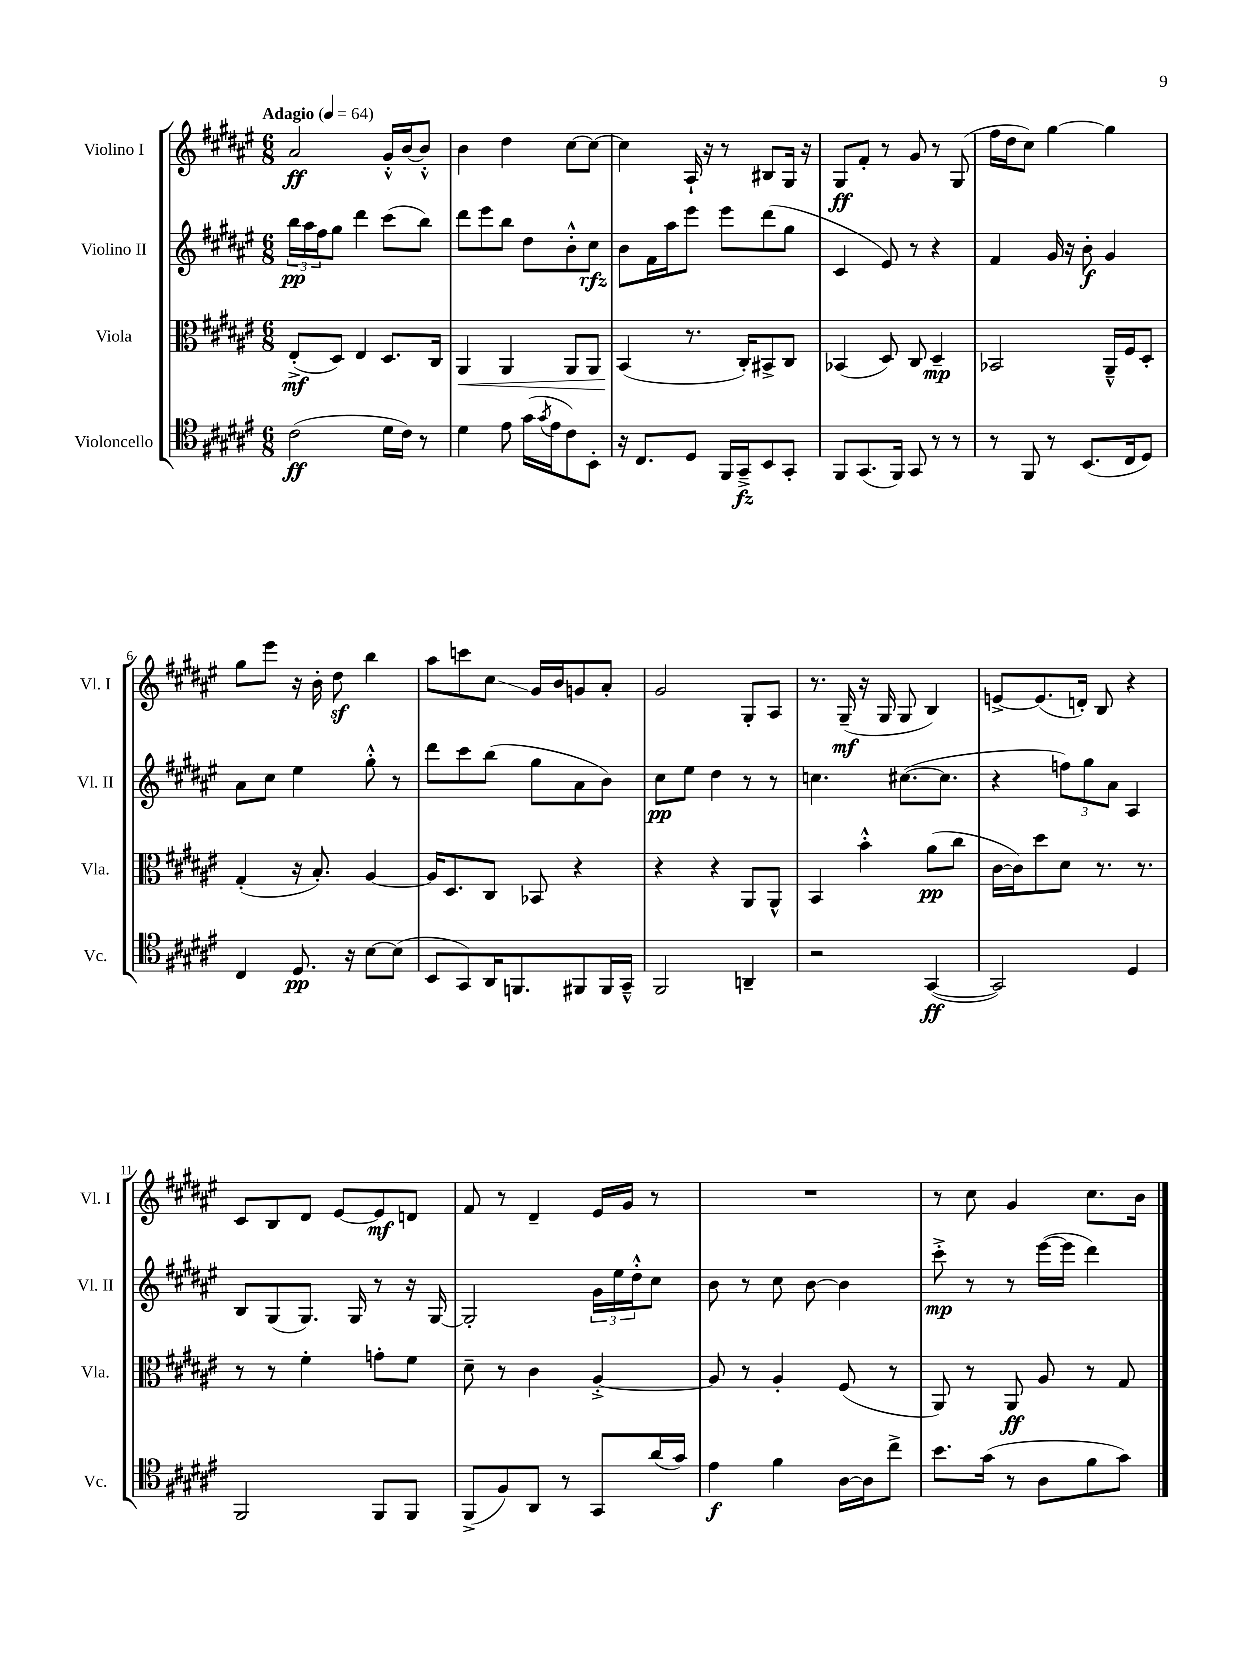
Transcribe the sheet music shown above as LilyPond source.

<<
\new StaffGroup <<
\new Staff = "s0" \with { instrumentName = "Violino I" shortInstrumentName = "Vl. I" } {
    \clef treble \key fis \major \numericTimeSignature \time 6/8 \tempo "Adagio" 4 = 64
    ais'2\ff gis'16-.-^ b'16~ b'8-.-^ |
    b'4 dis''4 cis''8~ cis''8~ |
    cis''4 ais16-! r16 r8 bis8 gis16 r16 |
    gis8\ff fis'8-. r8 gis'8 r8 gis8( |
    fis''16 dis''16 cis''8) gis''4~ gis''4 |
    gis''8 eis'''8 r16 b'16-. dis''8\sf b''4 |
    ais''8 c'''8 cis''8\glissando gis'16 b'16 g'8 ais'8-. |
    gis'2 gis8-. ais8 |
    r8. gis16--\mf( r16 gis16 gis8 b4) |
    e'8~-> e'8.( d'16-.) b8 r4 |
    cis'8 b8 dis'8 eis'8~ eis'8\mf d'8 |
    fis'8 r8 dis'4-- eis'16 gis'16 r8 |
    R2. |
    r8 cis''8 gis'4 cis''8. b'16 \bar "|." |
}
\new Staff = "s1" \with { instrumentName = "Violino II" shortInstrumentName = "Vl. II" } {
    \clef treble \key fis \major \numericTimeSignature \time 6/8
    \tuplet 3/2 { b''16\pp ais''16 fis''16 } gis''8 dis'''4 cis'''8( b''8) |
    dis'''8 eis'''8 b''8 dis''8 b'8-.-^ cis''8\rfz |
    b'8 fis'16 ais''16 eis'''8 eis'''8 dis'''8( gis''8 |
    cis'4 eis'8) r8 r4 |
    fis'4 gis'16 r16 b'8-.\f gis'4 |
    ais'8 cis''8 eis''4 gis''8-.-^ r8 |
    dis'''8 cis'''8 b''8( gis''8 ais'8 b'8) |
    cis''8\pp eis''8 dis''4 r8 r8 |
    c''4. cis''8.~( cis''8. |
    r4 \tuplet 3/2 { f''8) gis''8 ais'8 } ais4 |
    b8 gis8( gis8.) gis16 r8 r16 gis16~ |
    gis2-. \tuplet 3/2 { gis'16 eis''16 dis''16-.-^ } cis''8 |
    b'8 r8 cis''8 b'8~ b'4 |
    cis'''8-.->\mp r8 r8 eis'''16~( eis'''16 dis'''4) \bar "|." |
}
\new Staff = "s2" \with { instrumentName = "Viola" shortInstrumentName = "Vla." } {
    \clef alto \key fis \major \numericTimeSignature \time 6/8
    eis8-.->\mf( dis8) eis4 dis8. cis16 |
    ais,4\< ais,4 ais,8 ais,8 |
    b,4\!( r8. cis16-.) bis,8-> cis8 |
    bes,4( dis8) cis8 dis4--\mp |
    bes,2 ais,16---^ fis16 dis8-. |
    gis4-.( r16 b8.-.) ais4~ |
    ais16 dis8. cis8 bes,8 r4 |
    r4 r4 ais,8 ais,8-^ |
    b,4 b'4-.-^ ais'8\pp( cis''8 |
    cis'16~ cis'16) dis''8 dis'8 r8. r8. |
    r8 r8 fis'4-. g'8-. fis'8 |
    dis'8-- r8 cis'4 ais4~-.-> |
    ais8 r8 ais4-. fis8( r8 |
    ais,8) r8 ais,8\ff ais8 r8 gis8 \bar "|." |
}
\new Staff = "s3" \with { instrumentName = "Violoncello" shortInstrumentName = "Vc." } {
    \clef tenor \key fis \major \numericTimeSignature \time 6/8
    cis'2\ff( dis'16 cis'16) r8 |
    dis'4 eis'8 gis'16( \acciaccatura { gis'8 } eis'16 cis'8) b,8-. |
    r16 cis8. dis8 fis,16 gis,16--->\fz b,8 gis,8-. |
    fis,8 gis,8.( fis,16) gis,8 r8 r8 |
    r8 fis,8 r8 b,8.( cis16 dis8) |
    cis4 dis8.\pp r16 b8~ b8( |
    b,8 gis,8) ais,16 f,8. fis,8 fis,16 gis,16---^ |
    fis,2 a,4-- |
    r2 gis,4~\ff( |
    gis,2) dis4 |
    fis,2 fis,8 fis,8 |
    fis,8->( fis8) ais,8 r8 gis,8 ais'16( gis'16) |
    eis'4\f fis'4 ais16~ ais16 cis''8-> |
    b'8. gis'16( r8 ais8 fis'8 gis'8) \bar "|." |
}
>>
>>
